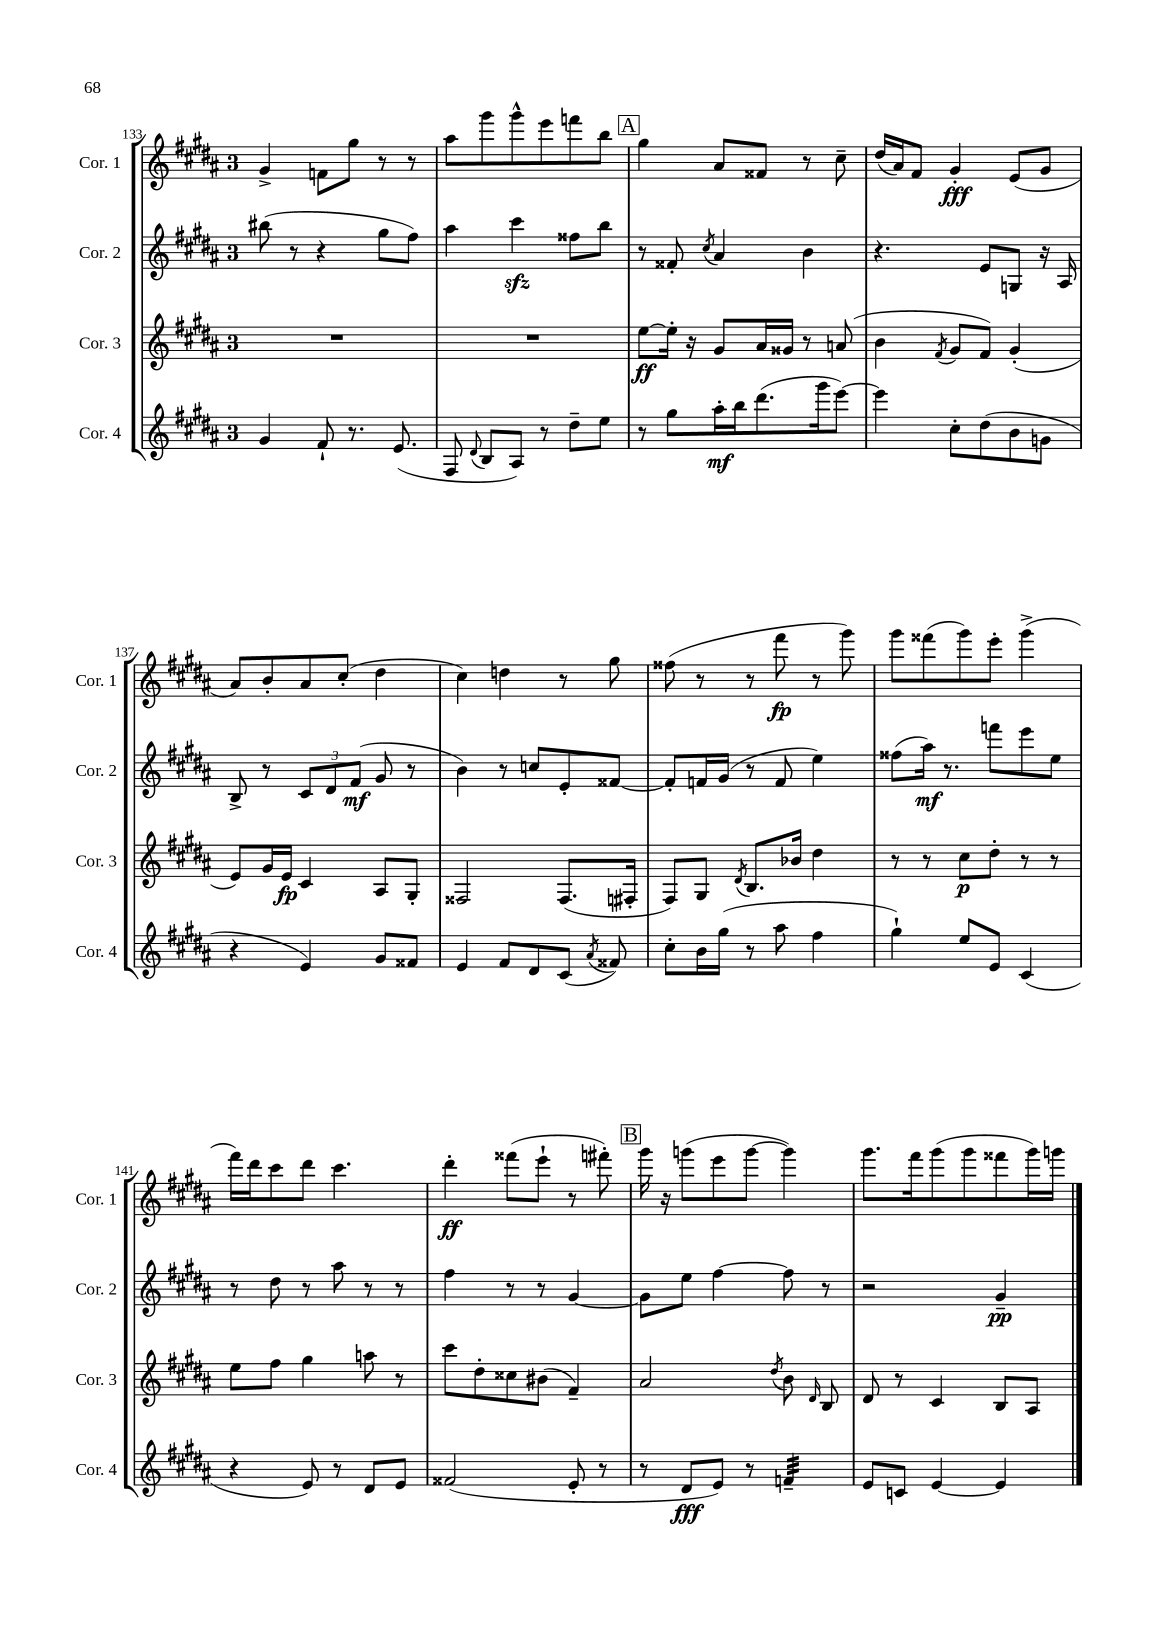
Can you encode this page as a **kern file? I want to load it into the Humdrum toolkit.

**kern	**kern	**kern	**kern
*staff4	*staff3	*staff2	*staff1
*clefG2	*clefG2	*clefG2	*clefG2
*k[f#c#g#d#a#]	*k[f#c#g#d#a#]	*k[f#c#g#d#a#]	*k[f#c#g#d#a#]
*M3/4	*M3/4	*M3/4	*M3/4
4g#/	2.r	(8bb#\	4g#^/
.	.	8r	.
8f#`/	.	4r	8f\L
8.r	.	.	8gg#\J
.	.	8gg#\L	8r
(8.e/	.	.	.
.	.	8ff#\J)	8r
=	=	=	=
8F#/	2.r	4aa#\	8aa#\L
8qqd#/	.	.	.
8B/L	.	.	8ggg#\
8A#/J)	.	4ccc#\	8ggg#^^\
8r	.	.	8eee\
8dd#~\L	.	8ff##\L	8fff\
8ee\J	.	8bb\J	8bb\J
=	=	=	=
8r	[8ee\L	8r	4gg#\
8gg#\L	16ee'\]Jk	8f##'/	.
.	16r	.	.
.	.	8qcc#/	.
16aa#'\L	8g#/L	4a#/	8a#/L
16bb\J	.	.	.
(8.ddd#\	16a#/L	.	8f##/J
.	16g##/JJ	.	.
.	8r	4b\	8r
16ggg#\k	.	.	.
[8eee\J)	(8a/	.	8cc#~\
=	=	=	=
4eee\]	4b\	4.r	(16dd#/LL
.	.	.	16a#/J)
.	.	.	8f#/J
.	8qf#/	.	.
8cc#'\L	8g#/L	.	4g#'/
(8dd#\	8f#/J)	8e/L	.
8b\	(4g#'/	8G/J	(8e/L
8g\J	.	16r	8g#/J
.	.	16A#/	.
=	=	=	=
4r	8e/L)	8B^/	8a#/L)
.	16g#/L	8r	8b'/
.	16e/JJ	.	.
4e/)	4c#/	12c#/L	8a#/
.	.	12d#/	.
.	.	.	(8cc#'/J
.	.	(12f#/J	.
8g#/L	8A#/L	8g#/	4dd#\
8f##/J	8G#'/J	8r	.
=	=	=	=
4e/	2F##/	4b\)	4cc#\)
8f#/L	.	8r	4dd\
8d#/	.	8cc/L	.
(8c#/J	(8.F##/L	8e'/	8r
8qa#/	.	.	.
8f##/)	.	[8f##/J	8gg#\
.	16F#'/Jk	.	.
=	=	=	=
8cc#'\L	8F#/L)	8f##'/]L	(8ff##\
16b\L	8G#/J	16f/L	8r
(16gg#\JJ	.	(16g#/JJ	.
.	8qd#/	.	.
8r	8.B/L	8r	8r
8aa#\	.	8f/	8fff#\
.	16b-/Jk	.	.
4ff#\	4dd#\	4ee\)	8r
.	.	.	8ggg#\)
=	=	=	=
4gg#`\)	8r	(8ff##\L	8ggg#\L
.	8r	16aa#\Jk)	(8fff##\
.	.	8.r	.
8ee/L	8cc#\L	.	8ggg#\)
8e/J	8dd#'\J	8fff\L	8eee'\J
(4c#/	8r	8eee\	(4ggg#^\
.	8r	8ee\J	.
=	=	=	=
4r	8ee\L	8r	16fff#\LL)
.	.	.	16ddd#\J
.	8ff#\J	8dd#\	8ccc#\
8e/)	4gg#\	8r	8ddd#\J
8r	.	8aa#\	4.ccc#\
8d#/L	8aa\	8r	.
8e/J	8r	8r	.
=	=	=	=
(2f##/	8ccc#\L	4ff#\	4ddd#'\
.	8dd#'\	.	.
.	8cc##\	8r	(8fff##\L
.	(8b#\J	8r	8eee`\J
8e'/	4f#~/)	[4g#/	8r
8r	.	.	8fff#'\)
=	=	=	=
8r	2a#/	8g#\]L	16ggg#\
.	.	.	16r
8d#/L	.	8ee\J	(8ggg\L
8e/J)	.	[4ff#\	8eee\
8r	.	.	[8ggg\J
.	8qdd#/	.	.
4f~/	8b\	8ff#\]	4ggg\])
.	16qqd#/	.	.
.	8B/	8r	.
=	=	=	=
8e/L	8d#/	2r	8.ggg#\L
8c/J	8r	.	.
.	.	.	16fff#\k
[4e/	4c#/	.	(8ggg#\
.	.	.	8ggg#\
4e/]	8B/L	4g#~/	8fff##\
.	8A#/J	.	16ggg#\L)
.	.	.	16ggg\JJ
==	==	==	==
*-	*-	*-	*-
